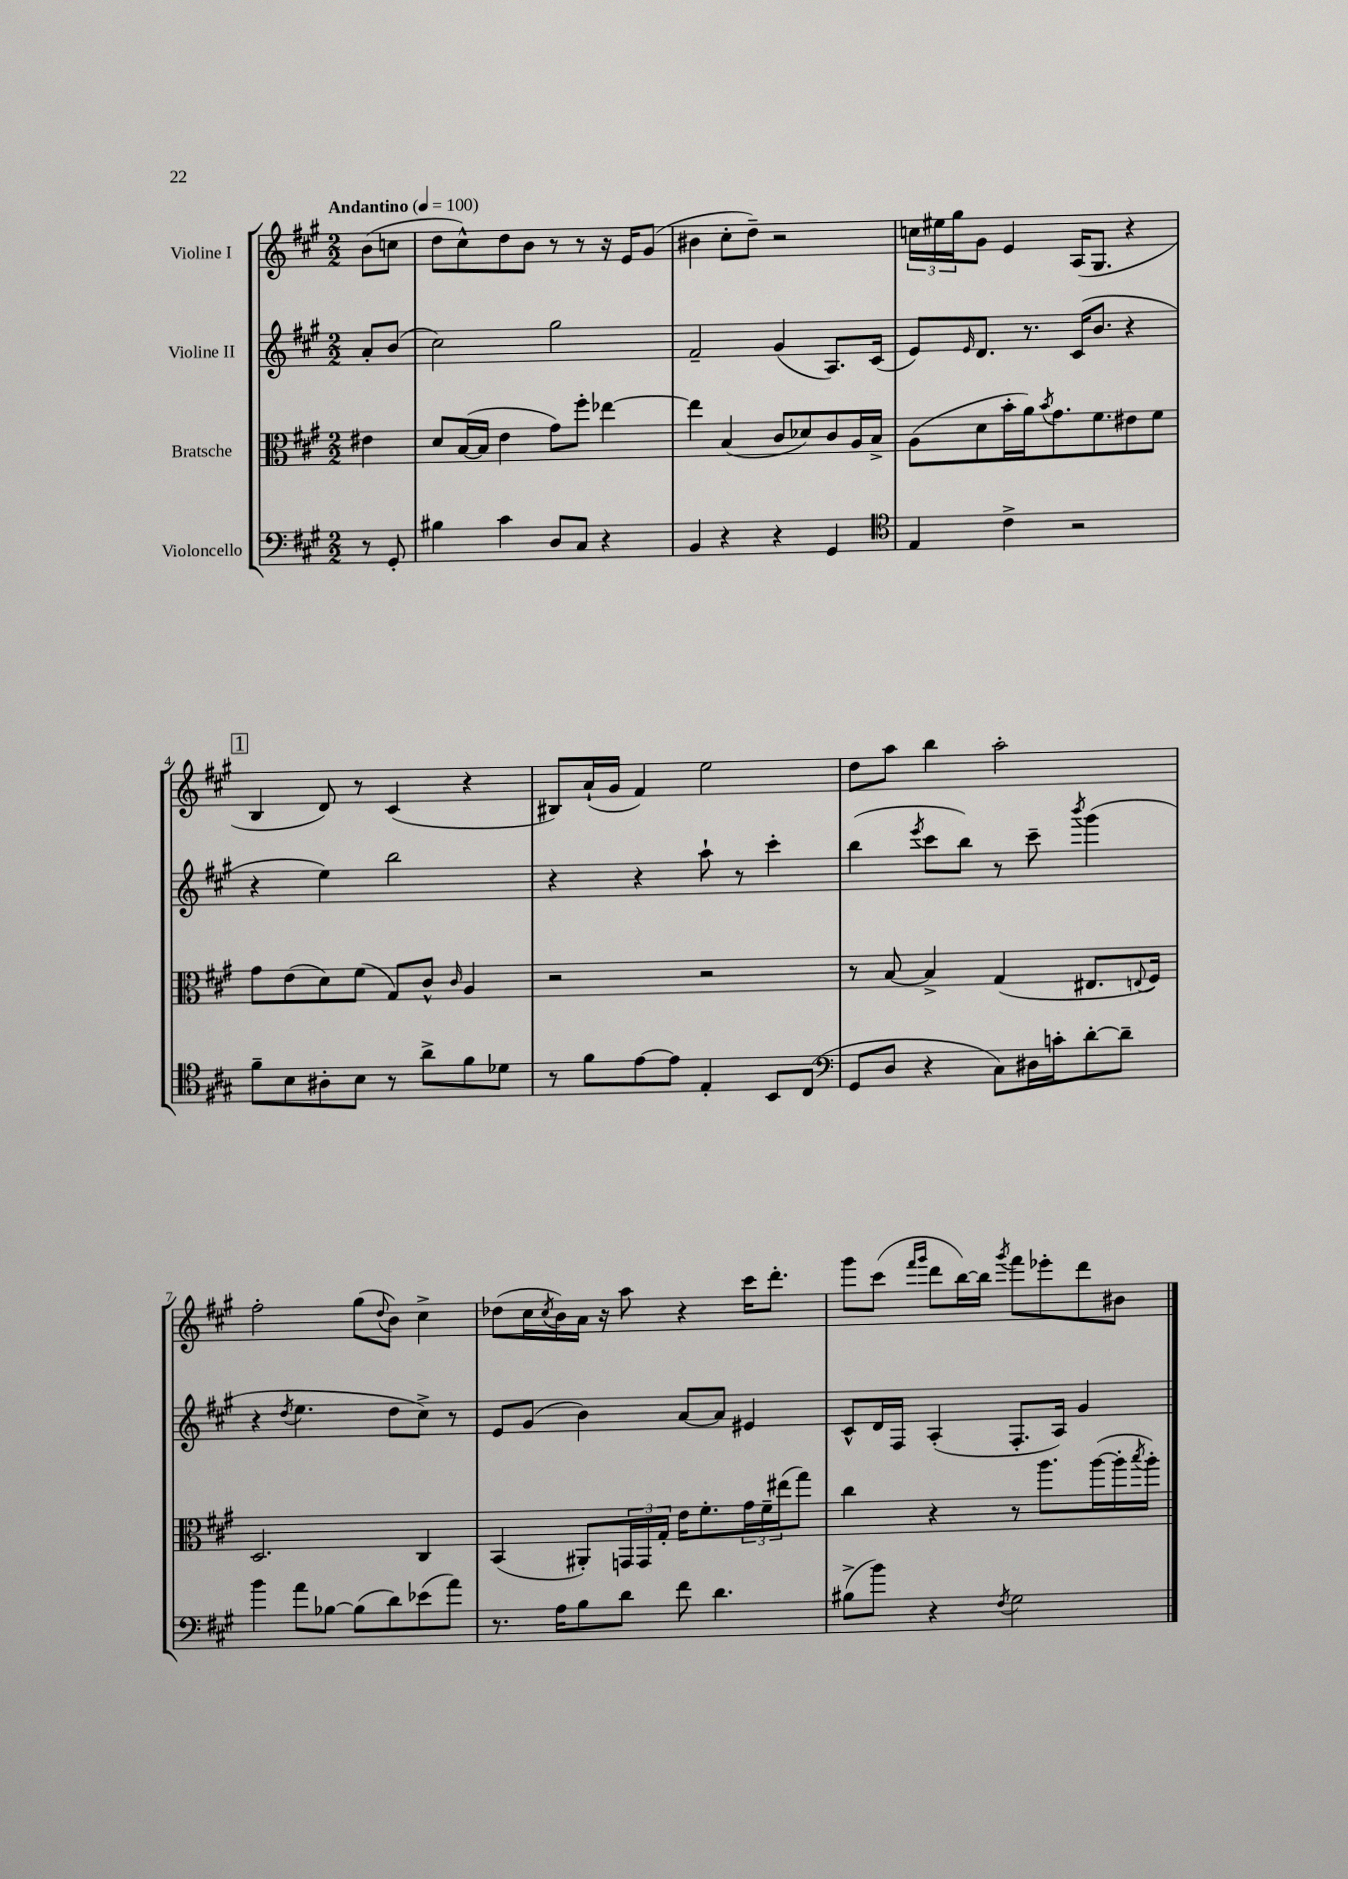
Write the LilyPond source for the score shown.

<<
\new StaffGroup <<
\new Staff = "s0" \with { instrumentName = "Violine I" } {
    \clef treble \key a \major \numericTimeSignature \time 2/2 \partial 4 \tempo "Andantino" 4 = 100
    b'8( c''8 |
    d''8 cis''8-^) d''8 b'8 r8 r8 r16 e'16 gis'8( |
    bis'4 cis''8-. d''8--) r2 |
    \tuplet 3/2 { c''16 eis''16 gis''16 } gis'8 e'4 a16( gis8. r4 |
    \mark \markup { \box "1" } b4 d'8) r8 cis'4( r4 |
    bis8) a'16-!( gis'16 fis'4) e''2 |
    d''8 a''8 b''4 a''2-. |
    fis''2-. gis''8( \appoggiatura { d''8 } b'8) cis''4-> |
    des''8( cis''16 \acciaccatura { cis''8 } b'16) a'16 r16 a''8 r4 cis'''16 d'''8.-. |
    gis'''8 cis'''8( \grace { fis'''16 gis'''16 } d'''8 b''16~) b''16 \acciaccatura { gis'''8 } fis'''8 ees'''8-. d'''8 bis'8 \bar "|." |
}
\new Staff = "s1" \with { instrumentName = "Violine II" } {
    \clef treble \key a \major \numericTimeSignature \time 2/2 \partial 4
    a'8-. b'8( |
    cis''2) gis''2 |
    fis'2-- gis'4( a8.) cis'16( |
    e'8) \grace { e'16 } d'8. r8. cis'16( b'8. r4 |
    \mark \markup { \box "1" } r4 e''4) b''2 |
    r4 r4 a''8-! r8 cis'''4-. |
    b''4( \acciaccatura { e'''8 } cis'''8 b''8) r8 cis'''8-- \acciaccatura { b'''8 } gis'''4( |
    r4 \acciaccatura { d''8 } e''4. d''8 cis''8->) r8 |
    e'8 gis'8( b'4) a'8~ a'8 eis'4 |
    cis'8-^ d'16 fis16 a4-.( fis8.-. a16) gis'4 \bar "|." |
}
\new Staff = "s2" \with { instrumentName = "Bratsche" } {
    \clef alto \key a \major \numericTimeSignature \time 2/2 \partial 4
    eis'4 |
    d'8 b16~( b16 e'4 gis'8) fis''8-. ees''4~ |
    ees''4 b4( cis'8 des'8) cis'8 a16 b16-> |
    a8( d'8 b'16-. a'16) \acciaccatura { b'8 } gis'8. fis'8. eis'8 fis'8 |
    \mark \markup { \box "1" } gis'8 e'8( d'8) fis'8( gis8) cis'8-^ \grace { cis'16 } a4 |
    r2 r2 |
    r8 b8~ b4-> gis4( eis8. \appoggiatura { e8 } fis16) |
    d2. cis4 |
    b,4( ais,8-.) \tuplet 3/2 { g,16 g,16 gis16-. } e'16 fis'8.-. \tuplet 3/2 { gis'16 fis'16-- eis''16( } gis''8) |
    cis''4 r4 r8 a''8. a''16~( a''16-. \acciaccatura { b''8 } a''16-.) \bar "|." |
}
\new Staff = "s3" \with { instrumentName = "Violoncello" } {
    \clef bass \key a \major \numericTimeSignature \time 2/2 \partial 4
    r8 gis,8-. |
    bis4 cis'4 d8 cis8 r4 |
    b,4 r4 r4 gis,4 |
    \clef tenor e4 cis'4-> r2 |
    \mark \markup { \box "1" } fis'8-- b8 ais8-. b8 r8 a'8-> fis'8 des'8 |
    r8 fis'8 e'8~ e'8 e4-. b,8 cis8( |
    \clef bass gis,8 d8 r4 cis8) dis16 c'16-. d'8~-. d'8-- |
    b'4 a'8 bes8~ bes8( d'8) ees'8( a'8) |
    r8. a16 b8 d'8 fis'8 d'4. |
    bis8->( b'8) r4 \acciaccatura { fis8 } gis2 \bar "|." |
}
>>
>>
